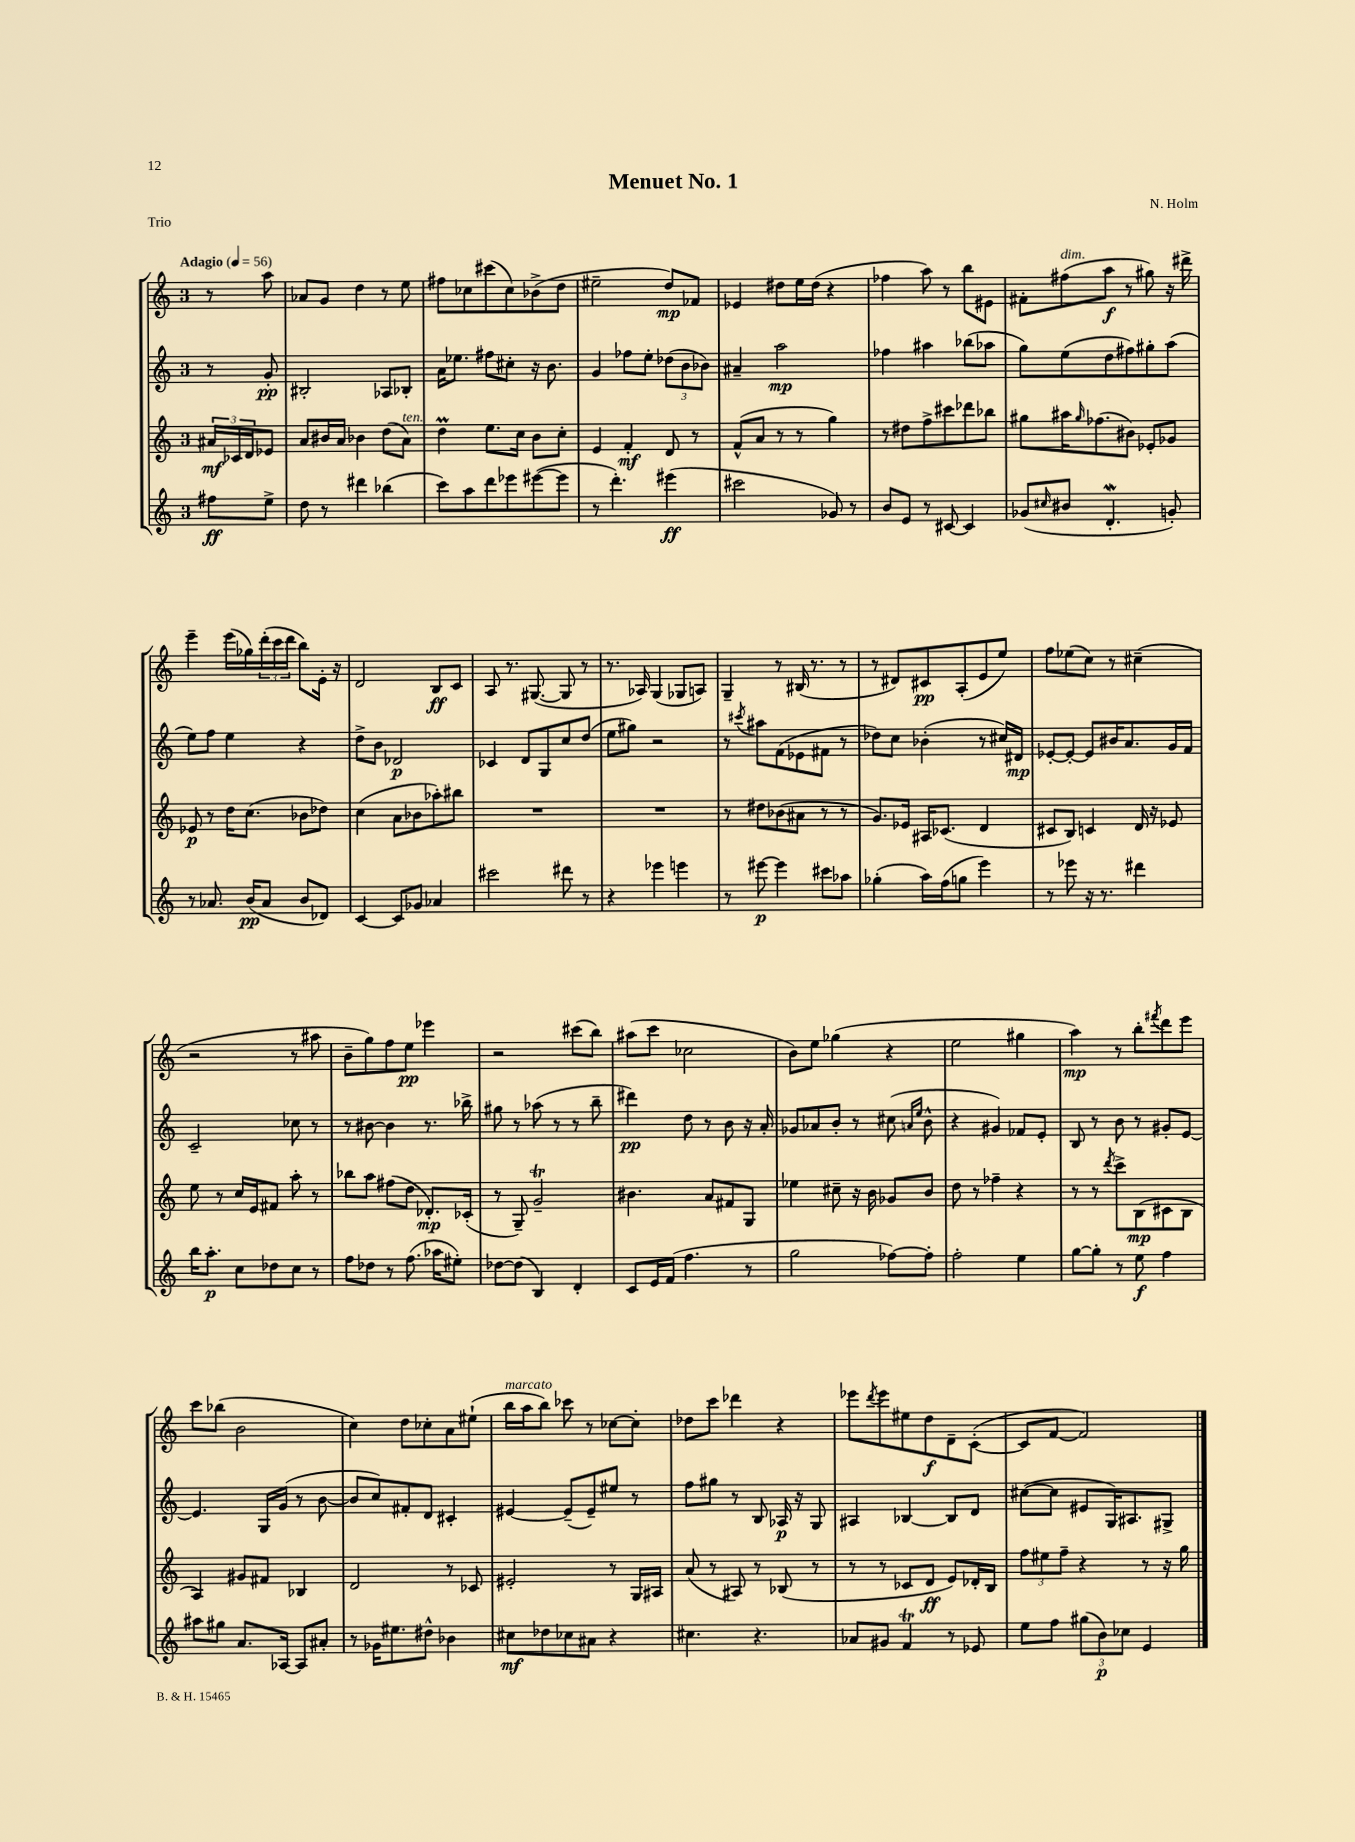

**kern	**dynam	**kern	**dynam	**kern	**dynam	**kern	**dynam
*part4	*part4	*part3	*part3	*part2	*part2	*part1	*part1
*staff4	*staff4	*staff3	*staff3	*staff2	*staff2	*staff1	*staff1
*clefG2	*	*clefG2	*	*clefG2	*	*clefG2	*
*k[]	*	*k[]	*	*k[]	*	*k[]	*
*M3/4	*	*M3/4	*	*M3/4	*	*M3/4	*
*MM56	*	*MM56	*	*MM56	*	*MM56	*
=	=	=	=	=	=	=	=
!	!	!	!	!	!	!LO:TX:a:B:t=Adagio	!
8ff#X\L	ff	24a#X/LL	mf	8r	.	8r	.
.	.	24c-X/	.	.	.	.	.
.	.	24d/J	.	.	.	.	.
8ee^\J	.	8e-X/J	.	8g'/	pp	8aa\	.
=1	=1	=1	=1	=1	=1	=1	=1
8dd\	.	8a/L	.	2B#X'/	.	8a-X/L	.
8r	.	16b#X/L	.	.	.	8g/J	.
.	.	16a/JJ	.	.	.	.	.
4ddd#X\	.	4b-X\	.	.	.	4dd\	.
(4bb-X\	.	(8dd\L	.	8A-X/L	.	8r	.
!	!	!LO:TX:a:i:t=ten.	!	!	!	!	!
.	.	8a\J)	.	8B-X'/J	.	8ee\	.
=2	=2	=2	=2	=2	=2	=2	=2
8ccc\L)	.	4ddM\	.	16a\KL	.	8ff#X\L	.
.	.	.	.	8.ee-X\J	.	.	.
8aa\	.	.	.	.	.	8cc-X\	.
8ddd\	.	8.ee\L	.	8ff#X\L	.	(8ccc#X\	.
8eee-X\	.	.	.	8cc#X'\J	.	8cc-\)	.
.	.	16cc\Jk	.	.	.	.	.
([8eee#X\	.	8b\L	.	16r	.	(8b-X^\	.
.	.	.	.	8.b\	.	.	.
8eee#\J]	.	8cc'\J	.	.	.	8dd\J	.
=3	=3	=3	=3	=3	=3	=3	=3
8r	.	4e/	.	4g/	.	2ee#X~\	.
4.ddd'\)	.	.	.	.	.	.	.
.	.	4f'/	mf	8ff-X\L	.	.	.
.	.	.	.	8ee'\J	.	.	.
(4eee#X\	ff	8d/	.	(12dd-X\L	.	8dd/L)	mp
.	.	.	.	12b\	.	.	.
.	.	8r	.	.	.	8f-X/J	.
.	.	.	.	12b-X\J)	.	.	.
=4	=4	=4	=4	=4	=4	=4	=4
2ccc#X\	.	(8f^^/L	.	4a#X~/	.	4e-X/	.
.	.	8a/J	.	.	.	.	.
.	.	8r	.	2aa\	mp	8dd#X\L	.
.	.	8r	.	.	.	16ee\L	.
.	.	.	.	.	.	(16dd#\JJ	.
8g-X/)	.	4gg\)	.	.	.	4r	.
8r	.	.	.	.	.	.	.
=5	=5	=5	=5	=5	=5	=5	=5
8b/L	.	8r	.	4ff-X\	.	4ff-X\	.
8e/J	.	8dd#X\L	.	.	.	.	.
8r	.	8ff^\	.	4aa#X\	.	8aa\)	.
[8c#X/	.	8ccc#X\	.	.	.	8r	.
4c#/]	.	8ddd-X\	.	(8bb-X\L	.	8bb\L	.
.	.	8bb-X\J	.	8aa-X\J	.	8e#X\J	.
=6	=6	=6	=6	=6	=6	=6	=6
(8g-X/L	.	8gg#X\L	.	8gg\L)	.	8f#X'\L	.
16qqcc#X/	.	.	.	.	.	.	.
!	!	!	!	!	!	!LO:TX:a:i:t=dim.	!
8b#X/J	.	16aa#X\K	.	(8ee\	.	(8ff#X\	.
.	.	16qqgg#/	.	.	.	.	.
.	.	(8.ff-X\	.	.	.	.	.
4.dW'/	.	.	.	8dd\	.	8aa\J	f
.	.	8b#X\J)	.	8ff#X\)	.	8r	.
.	.	8e-X'/L	.	8gg#X'\	.	8gg#X\)	.
8gn'/)	.	8g-X/J	.	(8aa\J	.	16r	.
.	.	.	.	.	.	16ddd#X^\	.
!!LO:LB:g=z
=7	=7	=7	=7	=7	=7	=7	=7
8r	.	8e-X/	p	8ee\L)	.	4eee~\	.
8.a-X/	.	8r	.	8ff\J	.	.	.
.	.	16dd\KL	.	4ee\	.	(16eee\LL	.
(16b/KL	pp	(8.cc\J	.	.	.	16gg-X\)	.
8a-/J	.	.	.	.	.	(24ddd'\	.
.	.	.	.	.	.	24ccc\	.
.	.	.	.	.	.	24ddd\JJ	.
8b/L	.	8b-X\L	.	4r	.	8bb\L)	.
8d-X/J)	.	8dd-X\J)	.	.	.	16e'\Jk	.
.	.	.	.	.	.	16r	.
=8	=8	=8	=8	=8	=8	=8	=8
[4c/	.	(4cc\	.	8dd^\L	.	2d/	.
.	.	.	.	8b\J	.	.	.
8c/L]	.	8a\L	.	2d-X/	p	.	.
8g-X/J	.	8b-X\	.	.	.	.	.
4a-X/	.	8aa-X'\)	.	.	.	8B/L	ff
.	.	8bb#X\J	.	.	.	8c/J	.
=9	=9	=9	=9	=9	=9	=9	=9
2ccc#X\	.	2.r	.	4c-X/	.	8A/	.
.	.	.	.	.	.	8.r	.
.	.	.	.	8d/L	.	.	.
.	.	.	.	.	.	([8.G#X/	.
.	.	.	.	8G/	.	.	.
8ddd#X\	.	.	.	8cc/	.	8G#/]	.
8r	.	.	.	(8dd/J	.	8r	.
=10	=10	=10	=10	=10	=10	=10	=10
4r	.	2.r	.	8ee\L	.	8.r	.
.	.	.	.	8gg#X\J)	.	.	.
.	.	.	.	.	.	16A-X/)	.
4eee-X\	.	.	.	2r	.	(4G/	.
4eeen\	.	.	.	.	.	8G-X/L	.
.	.	.	.	.	.	8An/J)	.
=11	=11	=11	=11	=11	=11	=11	=11
8r	.	8r	.	8r	.	4G~/	.
.	.	.	.	8qccc#X/	.	.	.
[8eee#X\	p	8dd#X\L	.	8aa#X\L	.	.	.
4eee#\]	.	(8b-X\	.	(8f\	.	8r	.
.	.	8a#X\J	.	8e-X\	.	(16B#X/	.
.	.	.	.	.	.	8.r	.
8ccc#X\L	.	8r	.	8f#X\J	.	.	.
8aa-X\J	.	8r	.	8r	.	8r	.
=12	=12	=12	=12	=12	=12	=12	=12
(4gg-X'\	.	8.g/L)	.	8dd-X\L)	.	8r	.
.	.	.	.	8cc\J	.	8d#X/L)	.
.	.	16e-X/Jk	.	.	.	.	.
16aa\LL)	.	16A#X/KL	.	(4b-X'\	.	8c#X/	pp
(16ff\J	.	(8.c-X/J	.	.	.	.	.
8ggn\J	.	.	.	.	.	(8A'/	.
4eee\)	.	4d/	.	8r	.	8e/	.
.	.	.	.	16cc#X/LL)	.	8ee/J)	.
.	.	.	.	16d#X/JJ	mp	.	.
=13	=13	=13	=13	=13	=13	=13	=13
8r	.	8c#X/L	.	[8e-X'/L	.	8ff\L	.
8eee-X\	.	8B/J)	.	8e-'/J_	.	(8ee-X\	.
16r	.	4cn/	.	8e-/L]	.	8cc\J)	.
8.r	.	.	.	.	.	.	.
.	.	.	.	16b#X/K	.	8r	.
.	.	.	.	8.a/	.	.	.
4ddd#X\	.	16d/	.	.	.	(4cc#X~\	.
.	.	16r	.	.	.	.	.
.	.	8e-X/	.	16g/L	.	.	.
.	.	.	.	16f/JJ	.	.	.
!!LO:LB:g=z
=14	=14	=14	=14	=14	=14	=14	=14
16bb\KL	.	8ee\	.	2c~/	.	2r	.
8.aa'\J	p	.	.	.	.	.	.
.	.	8r	.	.	.	.	.
8cc\L	.	16cc/LL	.	.	.	.	.
.	.	16e/J	.	.	.	.	.
8dd-X\	.	8f#X/J	.	.	.	.	.
8cc\J	.	8aa'\	.	8cc-X\	.	8r	.
8r	.	8r	.	8r	.	8aa#X\	.
=15	=15	=15	=15	=15	=15	=15	=15
8ff\L	.	8bb-X\L	.	8r	.	8b~\L	.
8dd-X\J	.	8aa\J	.	[8b#X\	.	8gg\)	.
8r	.	(8ff#X\L	.	4b#\]	.	8ff\	.
(8.ff\	.	8dd\J	.	.	.	8ee\J	pp
.	.	8.d-X'/L)	mp	8.r	.	4eee-X\	.
16aa-X\KL	.	.	.	.	.	.	.
8ee#X'\J)	.	.	.	.	.	.	.
.	.	(16c-X'/Jk	.	16bb-X^\	.	.	.
=16	=16	=16	=16	=16	=16	=16	=16
[8dd-X\L	.	8r	.	8gg#X\	.	2r	.
(8dd-\J]	.	8G~/)	.	8r	.	.	.
4B/)	.	2gT~/	.	(8aa-X\	.	.	.
.	.	.	.	8r	.	.	.
4d'/	.	.	.	8r	.	(8ccc#X\L	.
.	.	.	.	8bb~\	.	8bb\J)	.
=17	=17	=17	=17	=17	=17	=17	=17
8c/L	.	4.b#X\	.	4ddd#X\)	pp	(8aa#X\L	.
16e/L	.	.	.	.	.	8ccc\J	.
(16f/JJ	.	.	.	.	.	.	.
4.ff\	.	.	.	8dd\	.	2cc-X\	.
.	.	8a/L	.	8r	.	.	.
.	.	8f#X/	.	8b\	.	.	.
8r	.	8G/J	.	16r	.	.	.
.	.	.	.	16a'/	.	.	.
=18	=18	=18	=18	=18	=18	=18	=18
2gg\	.	4ee-X\	.	8g-X/L	.	8b\L)	.
.	.	.	.	8a-X/	.	8ee\J	.
.	.	8cc#X~\	.	8b'/J	.	(4gg-X\	.
.	.	16r	.	8r	.	.	.
.	.	16b\	.	.	.	.	.
[8ff-X\L)	.	8g-X/L	.	(8cc#X\	.	4r	.
.	.	.	.	16qqan/LL	.	.	.
.	.	.	.	16qqee/JJ	.	.	.
8ff-'\J]	.	8b/J	.	8b^^\	.	.	.
=19	=19	=19	=19	=19	=19	=19	=19
2ff'\	.	8dd\	.	4r	.	2ee\	.
.	.	8r	.	.	.	.	.
.	.	4ff-X~\	.	4g#X/)	.	.	.
4ee\	.	4r	.	8f-X/L	.	4gg#X\	.
.	.	.	.	8e'/J	.	.	.
=20	=20	=20	=20	=20	=20	=20	=20
[8gg\L	.	8r	.	8B/	.	4aa\)	mp
8gg'\J]	.	8r	.	8r	.	.	.
.	.	8qddd/	.	.	.	.	.
8r	.	8ccc^\L	.	8b\	.	8r	.
8ee\	f	(8B\	mp	8r	.	8bb'\L	.
.	.	.	.	.	.	8qfff#X/	.
4ff\	.	8c#X\	.	8g#X'/L	.	8ddd\	.
.	.	8B\J	.	[8e/J	.	8eee\J	.
!!LO:LB:g=z
=21	=21	=21	=21	=21	=21	=21	=21
8aa#X\L	.	4A/)	.	4.e/]	.	8ccc\L	.
8gg#X\J	.	.	.	.	.	(8bb-X\J	.
8.a/L	.	8g#X/L	.	.	.	2b\	.
.	.	8f#X/J	.	16G/LL	.	.	.
[16A-X/Jk	.	.	.	(16g/JJ	.	.	.
8A-/L]	.	4B-X/	.	8r	.	.	.
8a#X'/J	.	.	.	[8b\	.	.	.
=22	=22	=22	=22	=22	=22	=22	=22
8r	.	2d/	.	8b/L]	.	4cc\)	.
16g-X\KL	.	.	.	8cc/)	.	.	.
8.ee#X\	.	.	.	.	.	.	.
.	.	.	.	8f#X'/	.	8dd\L	.
8dd#X^^\J	.	.	.	8d/J	.	8cc-X'\	.
4b-X\	.	8r	.	4c#X'/	.	8a\	.
.	.	8c-X/	.	.	.	(8ee#X`\J	.
=23	=23	=23	=23	=23	=23	=23	=23
!	!	!	!	!	!	!LO:TX:a:i:t=marcato	!
8cc#X\L	mf	2e#X'/	.	[4e#X/	.	16bb\LL	.
.	.	.	.	.	.	16aa\J	.
8dd-X\	.	.	.	.	.	8bb\J)	.
8cc-X\	.	.	.	(8e#~/L]	.	8ccc-X\	.
8a#X\J	.	.	.	8e#~/)	.	8r	.
4r	.	8r	.	8ee#X/J	.	[8cc-X\L	.
.	.	16G/LL	.	8r	.	8cc-'\J]	.
.	.	16A#X/JJ	.	.	.	.	.
=24	=24	=24	=24	=24	=24	=24	=24
4.cc#X\	.	(8a/	.	8ff\L	.	8dd-X\L	.
.	.	8r	.	8gg#X\J	.	8ccc\J	.
.	.	8A#X/)	.	8r	.	4ddd-X\	.
4.r	.	8r	.	8B/	.	.	.
.	.	(8B-X/	.	16A-X/	p	4r	.
.	.	.	.	16r	.	.	.
.	.	8r	.	8G/	.	.	.
=25	=25	=25	=25	=25	=25	=25	=25
8a-X/L	.	8r	.	4A#X/	.	8eee-X\L	.
.	.	.	.	.	.	8qddd/	.
8g#X/J	.	8r	.	.	.	8eee-\	.
4fT/	.	8c-X/L	.	[4B-X/	.	8ee#X\	.
.	.	8d/J	ff	.	.	8dd\	f
8r	.	8e/L)	.	8B-/L]	.	8d~\	.
8e-X/	.	16d-X'/L	.	8d/J	.	([8c'\J	.
.	.	16B/JJ	.	.	.	.	.
=26	=26	=26	=26	=26	=26	=26	=26
8ee\L	.	12ff\L	.	([8cc#X\L	.	8c/L]	.
.	.	12ee#X\	.	.	.	.	.
8ff\J	.	.	.	8cc#\J]	.	[8f/J	.
.	.	12ff~\J	.	.	.	.	.
(12gg#X\L	.	4r	.	8e#X/L	.	2f/])	.
12b\)	p	.	.	.	.	.	.
.	.	.	.	16G/K)	.	.	.
12cc-X\J	.	.	.	.	.	.	.
.	.	.	.	8.A#X/	.	.	.
4e/	.	8r	.	.	.	.	.
.	.	16r	.	8G#X^/J	.	.	.
.	.	16gg\	.	.	.	.	.
==	==	==	==	==	==	==	==
*-	*-	*-	*-	*-	*-	*-	*-
